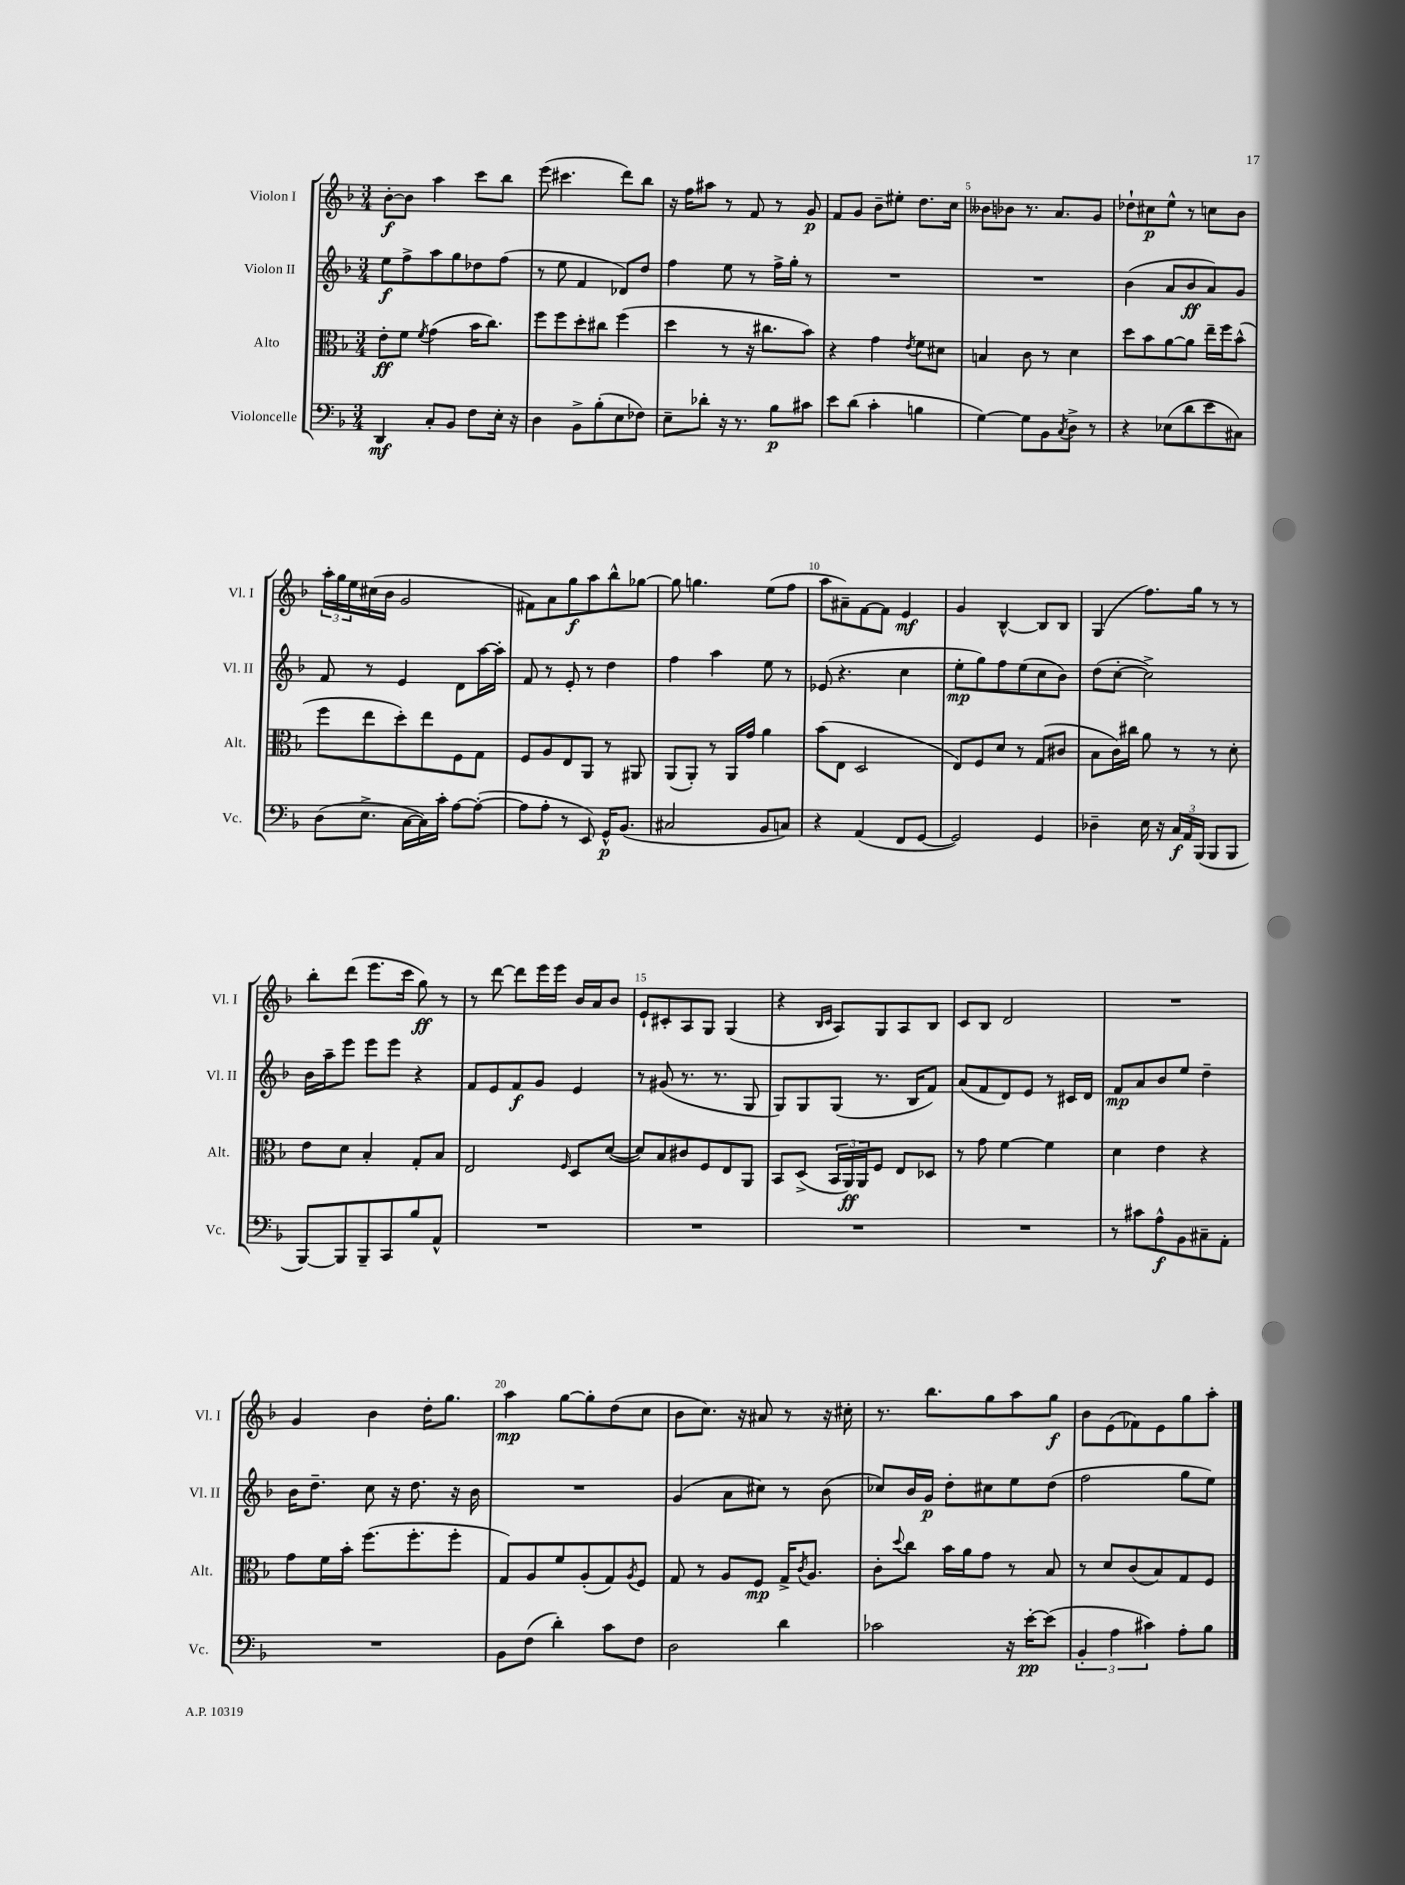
<<
\new StaffGroup <<
\new Staff = "s0" \with { instrumentName = "Violon I" shortInstrumentName = "Vl. I" } {
    \clef treble \key f \major \numericTimeSignature \time 3/4
    bes'8~-.\f bes'8 a''4 c'''8 bes''8 |
    e'''8( cis'''4. d'''8) bes''8 |
    r16 f''16 ais''8 r8 f'8 r8 g'8\p |
    f'8 g'8 bes'8-- eis''8-. d''8. c''16 |
    beses'8 bes'8 r8. a'8. g'8 |
    des''8-! cis''8\p e''8-^ r8 c''8 bes'8 |
    \tuplet 3/2 { a''16-. g''16 e''16 } cis''16( bes'16 g'2 |
    fis'8) a'8 g''8\f a''8 bes''8-^ ges''8~ |
    ges''8 g''4. e''8( f''8 |
    a''8 ais'8--) f'8~ f'8 e'4\mf |
    g'4 bes4~-^ bes8 bes8 |
    g4( f''8.) g''16 r8 r8 |
    bes''8-. d'''8( e'''8. c'''16 g''8\ff) r8 |
    r8 d'''8~ d'''8 e'''16 e'''16 bes'16 a'16 bes'8 |
    e'8-! cis'8-. a8 g8 g4( |
    r4 \grace { bes16 c'16 } a8) g8 a8 bes8 |
    c'8 bes8 d'2 |
    R2. |
    g'4 bes'4 d''16-. g''8. |
    a''4\mp g''8~ g''8-. d''8( c''8 |
    bes'8 c''8.) r16 ais'8 r8 r16 cis''16-. |
    r8. bes''8. g''8 a''8 g''8\f |
    bes'8 e'8( fes'8) e'8 g''8 a''8-. \bar "|." |
}
\new Staff = "s1" \with { instrumentName = "Violon II" shortInstrumentName = "Vl. II" } {
    \clef treble \key f \major \numericTimeSignature \time 3/4
    e''8\f f''8-> a''8 g''8 des''8 f''8( |
    r8 e''8 f'4 des'8) d''8 |
    f''4 e''8 r8 f''16-> g''16-. r8 |
    R2. |
    R2. |
    bes'4( a'8 bes'8\ff a'8) g'8 |
    f'8 r8 e'4 d'8 a''16~ a''16-. |
    f'8 r8 e'8-. r8 d''4 |
    f''4 a''4 e''8 r8 |
    ees'8( r4. c''4 |
    e''8-.\mp g''8) f''8 e''8( c''8 bes'8) |
    d''8( c''8~-. c''2->) |
    bes'16 a''16-- e'''8 e'''8 e'''8 r4 |
    f'8 e'8 f'8\f g'8 e'4 |
    r8 gis'8( r8. r8. g8 |
    g8) g8 g8( r8. bes16 f'8) |
    a'8( f'8 d'8) e'8 r8 cis'16 d'16 |
    f'8\mp a'8 bes'8 e''8 d''4-- |
    bes'16 d''8.-- c''8 r16 d''8. r16 bes'16 |
    R2. |
    g'4( a'8 cis''8) r8 bes'8( |
    ces''8) bes'16 g'16\p d''8-. cis''8 e''8 d''8( |
    f''2 g''8 e''8) \bar "|." |
}
\new Staff = "s2" \with { instrumentName = "Alto" shortInstrumentName = "Alt." } {
    \clef alto \key f \major \numericTimeSignature \time 3/4
    e'8-.\ff f'8 \acciaccatura { f'8 } g'4( bes'16 c''8.) |
    f''8 f''8 d''8-. cis''8 f''4( |
    d''4 r8 r16 cis''8. bes'8) |
    r4 g'4 \acciaccatura { e'8 } f'8 dis'8 |
    b4 c'8 r8 d'4 |
    d''8 bes'8 a'8~ a'8 e''16-- f''16 bes'8-^( |
    f''8 e''8 d''8-.) e''8 f8 g8 |
    f8 a8 e8 a,8 r8 ais,8 |
    a,8( a,8-.) r8 a,16 g'16 a'4 |
    bes'8( e8 d2 |
    e8) f8 d'8 r8 g8( cis'8 |
    bes8 c'16) cis''16 a'8 r8 r8 d'8-. |
    e'8 d'8 bes4-. g8-. bes8 |
    e2 \grace { f16 } d8 d'8~( |
    d'8) bes8 cis'8 f8 e8 a,8 |
    bes,8 d8->( \tuplet 3/2 { bes,16 a,16\ff) a,16 } f8 e8 des8 |
    r8 g'8 f'4~ f'4 |
    d'4 e'4 r4 |
    g'8 f'16 bes'16-. f''8.( f''8.-. f''8-. |
    g8) a8 f'8 a8-.( g8) \acciaccatura { a8 } f8 |
    g8 r8 a8 f8\mp g16-> \acciaccatura { c'8 } a8. |
    c'8-. \appoggiatura { d''8 } c''8 bes'16 a'16 g'8 r8 bes8 |
    r8 d'8 c'8( bes8) g8 f8 \bar "|." |
}
\new Staff = "s3" \with { instrumentName = "Violoncelle" shortInstrumentName = "Vc." } {
    \clef bass \key f \major \numericTimeSignature \time 3/4
    d,4\mf c8-. bes,8 f8 e16-. r16 |
    d4 bes,8-> bes8-.( e8 fes8) |
    e8-- des'8-. r16 r8. bes8\p cis'8 |
    e'8 d'8( c'4-. b4 |
    g4~) g8 bes,8 \acciaccatura { c8 } d8-> r8 |
    r4 ees8( d'8 e'8 cis8) |
    d8( e8.-> c16~ c16) c'16-. a8~ a8~-.( |
    a8 a8-. r8 e,8) g,16-^\p bes,8.( |
    cis2 bes,8 c8) |
    r4 a,4( f,8 g,8~ |
    g,2) g,4 |
    des4-- e16 r16 \tuplet 3/2 { c16\f a,16 bes,,16( } bes,,8 bes,,8 |
    bes,,8~) bes,,8 bes,,8-- c,8 bes8 a,8-^ |
    R2. |
    R2. |
    R2. |
    R2. |
    r8 cis'8 a8-^\f bes,8 cis8-- a,8-. |
    R2. |
    bes,8 f8( d'4-.) c'8 f8 |
    d2 d'4 |
    ces'2 r16 e'16~-.\pp e'8( |
    \tuplet 3/2 { bes,4-. a4 cis'4) } a8-. bes8 \bar "|." |
}
>>
>>
\layout { \context { \Score \override BarNumber.break-visibility = ##(#f #t #t) barNumberVisibility = #(every-nth-bar-number-visible 5) } }
